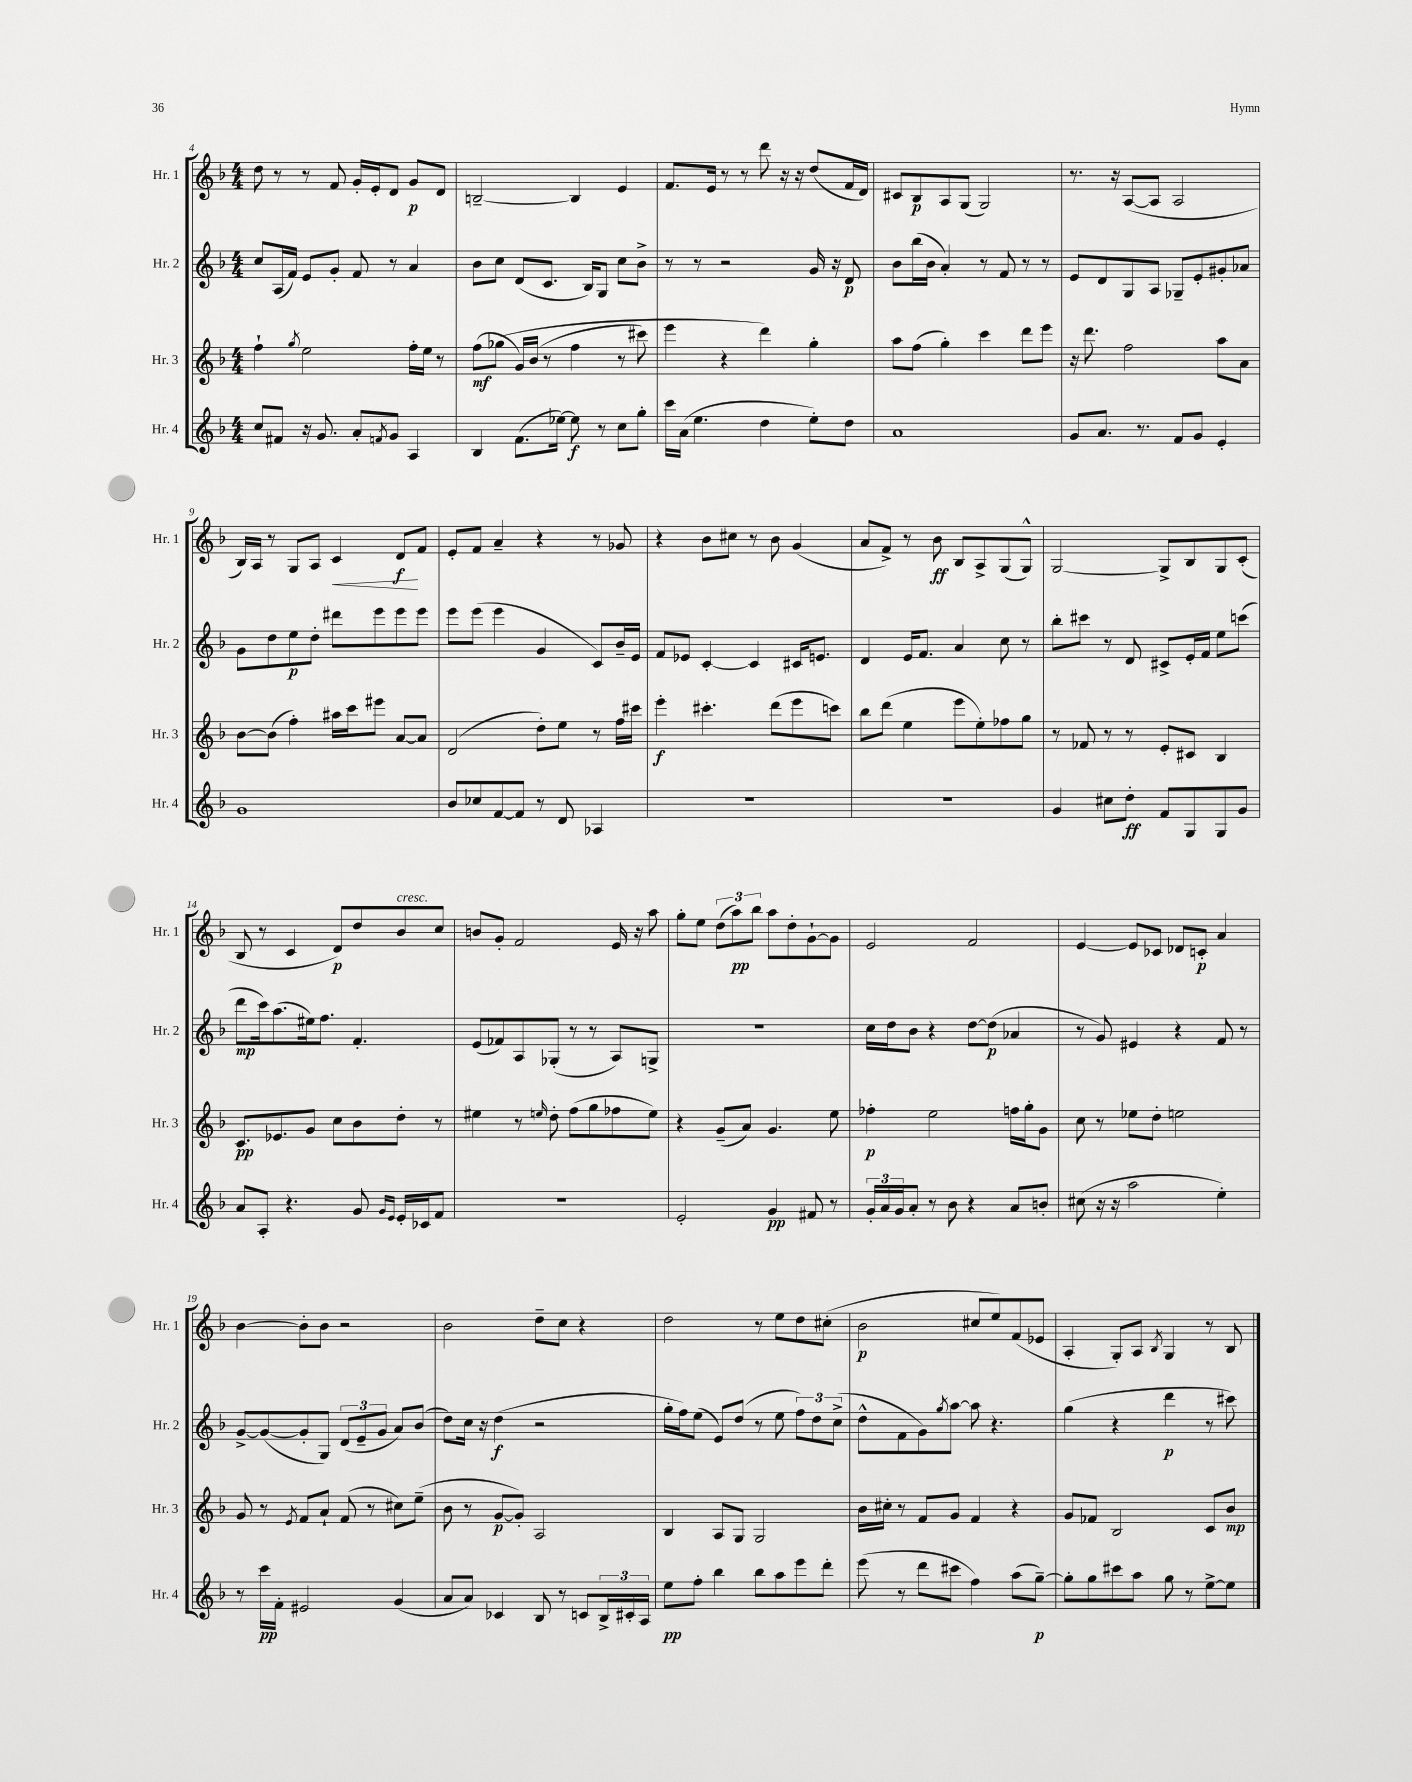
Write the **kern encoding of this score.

**kern	**dynam	**kern	**dynam	**kern	**dynam	**kern	**dynam
*part4	*part4	*part3	*part3	*part2	*part2	*part1	*part1
*staff4	*staff4	*staff3	*staff3	*staff2	*staff2	*staff1	*staff1
*I"Hr. 4	*	*I"Hr. 3	*	*I"Hr. 2	*	*I"Hr. 1	*
*I'Hr. 4	*	*I'Hr. 3	*	*I'Hr. 2	*	*I'Hr. 1	*
*clefG2	*	*clefG2	*	*clefG2	*	*clefG2	*
*k[b-]	*	*k[b-]	*	*k[b-]	*	*k[b-]	*
*M4/4	*	*M4/4	*	*M4/4	*	*M4/4	*
=4	=4	=4	=4	=4	=4	=4	=4
8cc/L	.	4ff`\	.	8cc/L	.	8dd\	.
8f#X/J	.	.	.	(16A/L	.	8r	.
.	.	.	.	16f/JJ)	.	.	.
.	.	8qgg/	.	.	.	.	.
16r	.	2ee\	.	8e/L	.	8r	.
8.g/	.	.	.	.	.	.	.
.	.	.	.	8g'/J	.	8f/	.
8a'/L	.	.	.	8f/	.	16g'/LL	.
.	.	.	.	.	.	16e'/J	.
8qfn/	.	.	.	.	.	.	.
8g/J	.	.	.	8r	.	8d/J	.
4A/	.	16ff'\LL	.	4a/	.	8g/L	p
.	.	16ee\JJ	.	.	.	.	.
.	.	8r	.	.	.	8d/J	.
=5	=5	=5	=5	=5	=5	=5	=5
4B-/	.	(8ff\L	mf	8b-\L	.	[2Bn~/	.
.	.	(8gg-X\J	.	8cc\J	.	.	.
(8.f\L	.	16g/LL)	.	(8d/L	.	.	.
.	.	(16b-/JJ	.	.	.	.	.
.	.	8r	.	8.c/J	.	.	.
[16ee-X\Jk)	.	.	.	.	.	.	.
8ee-\]	f	4ff\	.	.	.	4B/]	.
.	.	.	.	16B-/KL)	.	.	.
8r	.	.	.	8G/J	.	.	.
8cc\L	.	8r	.	8cc\L	.	4e/	.
8gg'\J	.	8ccc#X\)	.	8b-^\J	.	.	.
=6	=6	=6	=6	=6	=6	=6	=6
16ccc\LL	.	4eee\	.	8r	.	8.f/L	.
(16a\JJ	.	.	.	.	.	.	.
4.ee\	.	.	.	8r	.	.	.
.	.	.	.	.	.	16e/Jk	.
.	.	4r	.	2r	.	8r	.
.	.	.	.	.	.	8r	.
4dd\	.	4ddd\)	.	.	.	8ddd\	.
.	.	.	.	.	.	16r	.
.	.	.	.	.	.	16r	.
8ee'\L)	.	4gg'\	.	16g/	.	(8dd/L	.
.	.	.	.	16r	.	.	.
8dd\J	.	.	.	8d/	p	16f/L	.
.	.	.	.	.	.	16d/JJ)	.
=7	=7	=7	=7	=7	=7	=7	=7
1a	.	8aa\L	.	8b-\L	.	8c#X/L	.
.	.	(8ff\J	.	(16bb-\L	.	8B-/	p
.	.	.	.	16b-\JJ	.	.	.
.	.	4gg'\)	.	4a'/)	.	8A/	.
.	.	.	.	.	.	(8G/J	.
.	.	4ccc\	.	8r	.	2G/)	.
.	.	.	.	8f/	.	.	.
.	.	8ddd\L	.	8r	.	.	.
.	.	8eee\J	.	8r	.	.	.
=8	=8	=8	=8	=8	=8	=8	=8
8g/L	.	16r	.	8e/L	.	8.r	.
.	.	8.ddd\	.	.	.	.	.
8.a/J	.	.	.	8d/	.	.	.
.	.	.	.	.	.	16r	.
.	.	2ff\	.	8G/	.	([8A/L	.
8.r	.	.	.	.	.	.	.
.	.	.	.	8A/J	.	8A/J]	.
8f/L	.	.	.	8G-X~/L	.	2A/	.
8g/J	.	.	.	8e'/	.	.	.
4e'/	.	8aa\L	.	8g#X'/	.	.	.
.	.	8a\J	.	8a-X/J	.	.	.
!!LO:LB:g=z
=9	=9	=9	=9	=9	=9	=9	=9
1g	.	[8b-\L	.	8g\L	.	16B-/LL)	.
.	.	.	.	.	.	16A/JJ	.
.	.	(8b-\J]	.	8dd\	.	8r	.
.	.	4ff'\)	.	8ee\	p	8G/L	.
.	.	.	.	8dd'\J	.	8A/J	.
!	!	!	!	!	!	!	!LO:HP:b
.	.	16aa#X\LL	.	8ddd#X\L	.	4c/	<
.	.	16ccc\J	.	.	.	.	.
.	.	8eee#X\J	.	8eee\	.	.	.
.	.	[8a/L	.	8eee\	.	8d/L	f
.	.	8a/J]	.	8eee\J	.	8f/J	[
=10	=10	=10	=10	=10	=10	=10	=10
8b-/L	.	(2d/	.	8eee\L	.	8e'/L	.
8cc-X/	.	.	.	(8eee\J	.	8f/J	.
[8f/	.	.	.	4eee\	.	4a~/	.
8f/J]	.	.	.	.	.	.	.
8r	.	8dd'\L)	.	4g/	.	4r	.
8d/	.	8ee\J	.	.	.	.	.
4A-X/	.	8r	.	8c/L)	.	8r	.
.	.	16ff\LL	.	16b-~/L	.	8g-X/	.
.	.	16ccc#X\JJ	.	16e/JJ	.	.	.
=11	=11	=11	=11	=11	=11	=11	=11
1r	.	4eee'\	f	8f/L	.	4r	.
.	.	.	.	8e-X/J	.	.	.
.	.	4.ccc#X'\	.	[4c'/	.	8b-\L	.
.	.	.	.	.	.	8cc#X\J	.
.	.	.	.	4c/]	.	8r	.
.	.	(8ddd\L	.	.	.	8b-\	.
.	.	8eee\	.	16c#X/KL	.	(4g/	.
.	.	.	.	8.en/J	.	.	.
.	.	8cccn\J)	.	.	.	.	.
=12	=12	=12	=12	=12	=12	=12	=12
1r	.	8bb-\L	.	4d/	.	8a/L	.
.	.	(8ddd\J	.	.	.	8f^/J)	.
.	.	4ee\	.	16e/KL	.	8r	.
.	.	.	.	8.f/J	.	.	.
.	.	.	.	.	.	8b-\	ff
.	.	8eee\L	.	4a/	.	8B-/L	.
.	.	8ee'\)	.	.	.	8A^/	.
.	.	8ff-X\	.	8cc\	.	(8G/	.
.	.	8gg\J	.	8r	.	8G^^/J)	.
=13	=13	=13	=13	=13	=13	=13	=13
4g/	.	8r	.	8bb-'\L	.	[2G/	.
.	.	8f-X/	.	8ccc#X\J	.	.	.
8cc#X\L	.	8r	.	8r	.	.	.
8dd'\J	ff	8r	.	8d/	.	.	.
8f/L	.	8e'/L	.	8c#X^/L	.	8G^/L]	.
8G/	.	8c#X/J	.	16e'/L	.	8B-/	.
.	.	.	.	16f/JJ	.	.	.
8G/	.	4B-/	.	8ee\L	.	8G/	.
8g/J	.	.	.	(8cccn\J	.	(8c'/J	.
!!LO:LB:g=z
=14	=14	=14	=14	=14	=14	=14	=14
8a/L	.	8.c/L	pp	8ddd\L	mp	8B-/	.
8A'/J	.	.	.	16ccc\k)	.	8r	.
.	.	8.e-X/	.	(8.aa\	.	.	.
4.r	.	.	.	.	.	4c/	.
.	.	8g/J	.	16ee#X\k)	.	.	.
.	.	.	.	8.ff\J	.	.	.
.	.	8cc\L	.	.	.	8d/L)	p
8g/	.	8b-\	.	4.f'/	.	8dd/	.
16qqg/LL	.	.	.	.	.	.	.
16qqe/JJ	.	.	.	.	.	.	.
!	!	!	!	!	!	!LO:TX:a:i:t=cresc.	!
16e'/LL	.	8dd'\J	.	.	.	8b-/	.
16c-X/J	.	.	.	.	.	.	.
8f/J	.	8r	.	.	.	8cc/J	.
=15	=15	=15	=15	=15	=15	=15	=15
1r	.	4ee#X\	.	(8e/L	.	8bn/L	.
.	.	.	.	8f-X/)	.	8g'/J	.
.	.	8r	.	8A/	.	2f/	.
.	.	16qqeen/	.	.	.	.	.
.	.	8dd'\	.	(8G-X'/J	.	.	.
.	.	(8ff\L	.	8r	.	.	.
.	.	8gg\	.	8r	.	.	.
.	.	8ff-X\	.	8A/L)	.	16e/	.
.	.	.	.	.	.	16r	.
.	.	8ee\J)	.	8Gn^/J	.	8aa\	.
=16	=16	=16	=16	=16	=16	=16	=16
2e'/	.	4r	.	1r	.	8gg'\L	.
.	.	.	.	.	.	8ee\J	.
.	.	(8g~/L	.	.	.	(12dd\L	.
.	.	.	.	.	.	12aa\)	pp
.	.	8a/J)	.	.	.	.	.
.	.	.	.	.	.	12bb-\J	.
4g/	pp	4.g/	.	.	.	8aa\L	.
.	.	.	.	.	.	8dd'\	.
8f#X/	.	.	.	.	.	[8g`\	.
8r	.	8ee\	.	.	.	8g\J]	.
=17	=17	=17	=17	=17	=17	=17	=17
24g'/LL	.	4ff-X'\	p	16cc\LL	.	2e/	.
24a/	.	.	.	.	.	.	.
.	.	.	.	16dd\J	.	.	.
24g/J	.	.	.	.	.	.	.
8a'/J	.	.	.	8b-\J	.	.	.
8r	.	2ee\	.	4r	.	.	.
8b-\	.	.	.	.	.	.	.
4r	.	.	.	[8dd\L	.	2f/	.
.	.	.	.	(8dd\J]	p	.	.
8a/L	.	16ffn\LL	.	4a-X/	.	.	.
.	.	16gg'\J	.	.	.	.	.
8bn'/J	.	8g\J	.	.	.	.	.
=18	=18	=18	=18	=18	=18	=18	=18
(8cc#X\	.	8cc\	.	8r	.	[4e/	.
16r	.	8r	.	8g/)	.	.	.
16r	.	.	.	.	.	.	.
2aa\	.	8ee-X\L	.	4e#X/	.	8e/L]	.
.	.	8dd'\J	.	.	.	8c-X/J	.
.	.	2een\	.	4r	.	8d-X/L	.
.	.	.	.	.	.	8cn'/J	p
4ee'\)	.	.	.	8f/	.	4a/	.
.	.	.	.	8r	.	.	.
!!LO:LB:g=z
=19	=19	=19	=19	=19	=19	=19	=19
8r	.	8g/	.	[8g^/L	.	[4b-\	.
16ccc\LL	pp	8r	.	(8g/_	.	.	.
16f'\JJ	.	.	.	.	.	.	.
.	.	8qe/	.	.	.	.	.
2e#X/	.	8f/L	.	8g'/]	.	8b-'\L]	.
.	.	8a`/J	.	8G/J)	.	8b-\J	.
.	.	(8f/	.	(12d/L	.	2r	.
.	.	.	.	12e~/	.	.	.
.	.	8r	.	.	.	.	.
.	.	.	.	12g/J	.	.	.
(4g/	.	8cc#X\L)	.	8a/L)	.	.	.
.	.	(8ee~\J	.	(8b-/J	.	.	.
=20	=20	=20	=20	=20	=20	=20	=20
8a/L	.	8b-\	.	8dd\L)	.	2b-\	.
8a/J)	.	8r	.	16cc\Jk	.	.	.
.	.	.	.	16r	.	.	.
4c-X/	.	[8g/L	p	(4dd\	f	.	.
.	.	8g'/J])	.	.	.	.	.
8B-/	.	2A/	.	2r	.	8dd~\L	.
8r	.	.	.	.	.	8cc\J	.
8cn/L	.	.	.	.	.	4r	.
24B-^/L	.	.	.	.	.	.	.
24c#X'/	.	.	.	.	.	.	.
24A/JJ	.	.	.	.	.	.	.
=21	=21	=21	=21	=21	=21	=21	=21
8ee\L	pp	4B-/	.	16gg'\LL	.	2dd\	.
.	.	.	.	16ff\J)	.	.	.
8ff'\J	.	.	.	(8ee\J	.	.	.
4bb-\	.	8A/L	.	8e/L)	.	.	.
.	.	8G/J	.	(8dd/J	.	.	.
8bb-\L	.	2G/	.	8r	.	8r	.
8aa\	.	.	.	8ee\	.	8ee\L	.
8eee\	.	.	.	12ff\L)	.	8dd\	.
.	.	.	.	12dd\	.	.	.
8ddd'\J	.	.	.	.	.	(8cc#X'\J	.
.	.	.	.	(12cc^\J	.	.	.
=22	=22	=22	=22	=22	=22	=22	=22
(8eee\	.	16b-\LL	.	8dd^^\L	.	2b-\	p
.	.	16cc#X'\JJ	.	.	.	.	.
8r	.	8r	.	8f\	.	.	.
8ddd\L	.	8f/L	.	8g\)	.	.	.
.	.	.	.	8qgg/	.	.	.
8ccc#X\J	.	8g/J	.	[8aa\J	.	.	.
4ff\)	.	4f/	.	8aa\]	.	8cc#X/L	.
.	.	.	.	4.r	.	8ee/)	.
(8aa\L	.	4r	.	.	.	(8f/	.
[8gg~\J)	p	.	.	.	.	8e-X/J	.
=23	=23	=23	=23	=23	=23	=23	=23
8gg'\L]	.	8g/L	.	(4gg\	.	4A'/	.
8gg\	.	8f-X/J	.	.	.	.	.
8ccc#X\	.	2B-/	.	4r	.	8G'/L)	.
8aa\J	.	.	.	.	.	8A/J	.
.	.	.	.	.	.	8qB-/	.
8gg\	.	.	.	4ddd\	p	4G/	.
8r	.	.	.	.	.	.	.
[8ee^\L	.	8c/L	.	8r	.	8r	.
8ee\J]	.	8b-/J	mp	8ccc#X\)	.	8B-/	.
==	==	==	==	==	==	==	==
*-	*-	*-	*-	*-	*-	*-	*-
